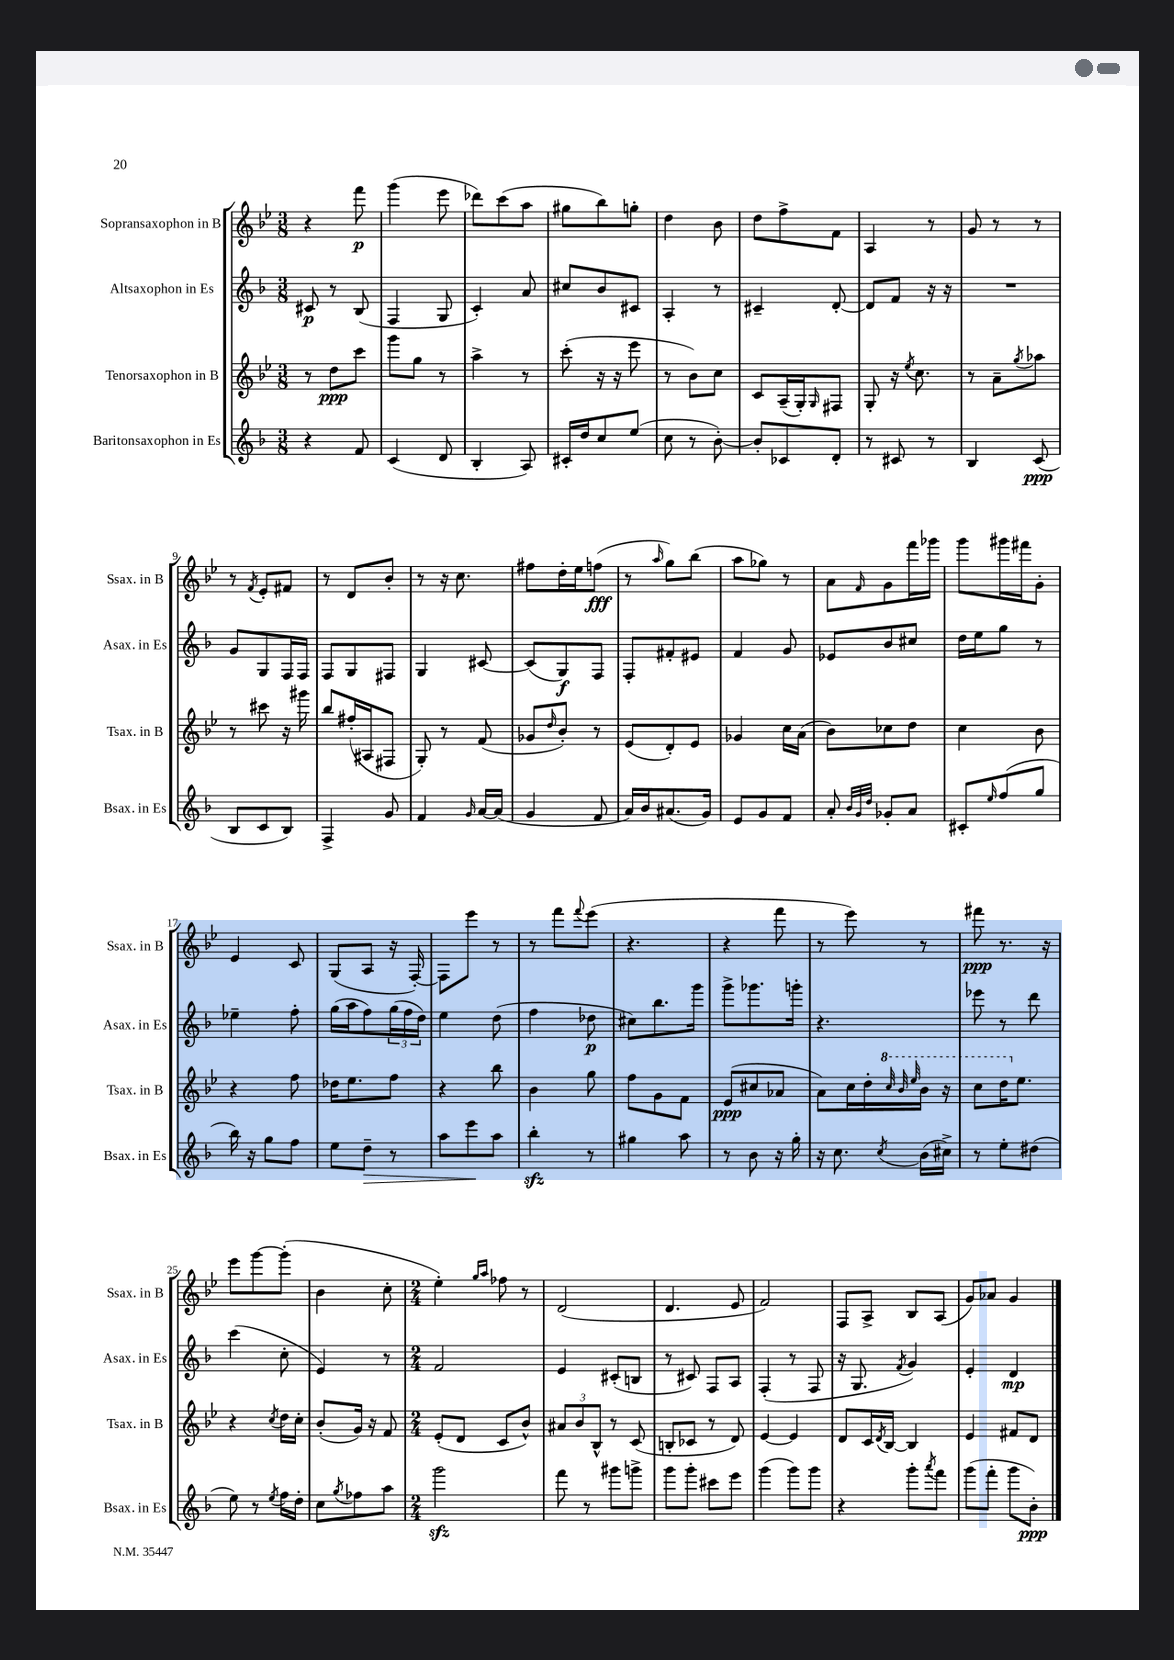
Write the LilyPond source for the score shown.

<<
\new StaffGroup <<
\new Staff = "s0" \with { instrumentName = "Sopransaxophon in B" shortInstrumentName = "Ssax. in B" } {
    \clef treble \key bes \major \numericTimeSignature \time 3/8
    r4 f'''8\p |
    g'''4( ees'''8 |
    des'''8) c'''8( a''8 |
    gis''8 bes''8) g''8-. |
    d''4 bes'8 |
    d''8 f''8-> f'8 |
    a4 r8 |
    g'8 r8 r8 |
    r8 \acciaccatura { f'8 } ees'8-. fis'8 |
    r8 d'8 bes'8-. |
    r8 r16 c''8. |
    fis''8 d''16-. ees''16 f''8\fff( |
    r8 \grace { a''16 } g''8) bes''8( |
    a''8 ges''8) r8 |
    a'8 \grace { f'16 } g'8 f'''16 ges'''16 |
    g'''8 gis'''16 fis'''16 g'8-. |
    ees'4 c'8 |
    g8( a8 r16 f16~-.) |
    f8 ees'''8 r8 |
    r8 f'''8 \appoggiatura { f'''8 } ees'''8( |
    r4. |
    r4 f'''8 |
    r8 ees'''8) r8 |
    fis'''8\ppp r8. r16 |
    ees'''8 g'''8~ g'''8-.( |
    bes'4 c''8-. |
    \numericTimeSignature \time 2/4 ees''4-.) \grace { g''16 a''16 } fes''8 r8 |
    d'2( |
    d'4. ees'8 |
    f'2) |
    f8 a8-> bes8 a8( |
    g'8) aes'8 g'4 \bar "|." |
}
\new Staff = "s1" \with { instrumentName = "Altsaxophon in Es" shortInstrumentName = "Asax. in Es" } {
    \clef treble \key f \major \numericTimeSignature \time 3/8
    cis'8\p r8 bes8( |
    f4 g8 |
    c'4-.) a'8 |
    cis''8 bes'8 cis'8 |
    a4-. r8 |
    cis'4-- d'8~-. |
    d'8 f'8 r16 r16 |
    R4. |
    g'8 g8 f16 f16 |
    f8 g8 fis8 |
    g4 cis'8~ |
    cis'8( g8\f) f8 |
    f8-. fis'8-. eis'8 |
    f'4 g'8 |
    ees'8 bes'8 cis''8 |
    d''16 e''16 g''8 r8 |
    ees''4-- f''8-. |
    g''16( a''16 f''8) \tuplet 3/2 { g''16( f''16 d''16) } |
    e''4 d''8( |
    f''4 des''8\p |
    cis''8) bes''8. g'''16 |
    g'''8-> ges'''8. g'''16-. |
    r4. |
    ees'''8 r8 d'''8 |
    c'''4( c''8-. |
    e'4) r8 |
    \numericTimeSignature \time 2/4 f'2 |
    e'4 cis'8-.( b8 |
    r8 cis'8) f8 a8 |
    f4-.( r8 f8 |
    r16 g8. \acciaccatura { f'8 } g'4) |
    e'4-. d'4\mp \bar "|." |
}
\new Staff = "s2" \with { instrumentName = "Tenorsaxophon in B" shortInstrumentName = "Tsax. in B" } {
    \clef treble \key bes \major \numericTimeSignature \time 3/8
    r8 d''8\ppp c'''8 |
    g'''8 g''8 r8 |
    a''4-> r8 |
    c'''8-.( r16 r16 ees'''8 |
    r8 bes'8) c''8 |
    c'8 a16--( g16-.) \grace { g16 } fis8 |
    g8-. r16 \acciaccatura { ees''8 } c''8. |
    r8 a'8-- \acciaccatura { g''8 } aes''8 |
    r8 cis'''8 r16 gis'''16 |
    bes''8 fis''16-.( ais16 fis8 |
    g8-.) r8 f'8( |
    ges'8 \grace { d''16 } bes'8-.) r8 |
    ees'8( d'8-.) ees'8 |
    ges'4 c''16 a'16( |
    bes'8) ces''8 d''8 |
    c''4 bes'8 |
    r4 f''8 |
    des''16 ees''8. f''8 |
    r4 bes''8 |
    bes'4 g''8 |
    f''8 g'8 f'8 |
    ees'8\ppp( cis''8 aes'8 |
    a'8) c''16 d''16-. \ottava #1 \grace { c'''32 bes''32 ees'''32 } bes''16 r16 |
    c'''8 d'''16 \ottava #0 ees''8. |
    r4 \acciaccatura { c''8 } d''16 c''16-. |
    bes'8-.( g'16) r16 f'8 |
    \numericTimeSignature \time 2/4 ees'8-.( d'8 c'8 bes'8-^) |
    \tuplet 3/2 { ais'8 bes'8 bes8-^ } r8 c'8( |
    b8-. ces'8 r8 d'8) |
    ees'4~ ees'4 |
    d'8 c'16 \acciaccatura { d'8 } bes16~ bes4 |
    ees'4 fis'8 d'8 \bar "|." |
}
\new Staff = "s3" \with { instrumentName = "Baritonsaxophon in Es" shortInstrumentName = "Bsax. in Es" } {
    \clef treble \key f \major \numericTimeSignature \time 3/8
    r4 f'8 |
    c'4( d'8 |
    bes4-. a8) |
    cis'16-. d''16 c''8 e''8( |
    c''8 r8 bes'8~-.) |
    bes'8-. ces'8 d'8-. |
    r8 cis'8 r8 |
    bes4 c'8\ppp( |
    bes8 c'8 bes8) |
    f4-> g'8 |
    f'4 \grace { g'16 } a'16~ a'16( |
    g'4 f'8 |
    a'16) bes'16 ais'8.( g'16) |
    e'8 g'8 f'8 |
    a'8-. \grace { bes'32 g'32 d''32 } ges'8-. a'8 |
    cis'8-. \grace { e''16 } f''8( g''8 |
    bes''16) r16 g''8 f''8 |
    e''8 d''8--\> r8 |
    a''8 e'''8\! a''8 |
    bes''4-.\sfz r8 |
    gis''4 a''8 |
    r8 bes'8 r16 g''16-. |
    r16 c''8. \acciaccatura { c''8 } bes'16( cis''16->) |
    r8 e''8-. dis''8( |
    e''8) r8 \acciaccatura { e''8 } f''16 d''16-. |
    c''8 \acciaccatura { g''8 } fes''8 a''8 |
    \numericTimeSignature \time 2/4 g'''2\sfz |
    f'''8 r8 gis'''8 g'''8-> |
    g'''8 g'''8-. cis'''8 e'''8 |
    g'''4( g'''8) g'''8 |
    r4 g'''8-. \acciaccatura { a'''8 } f'''8 |
    g'''8( f'''8-. g'''8 bes'8-.\ppp) \bar "|." |
}
>>
>>
